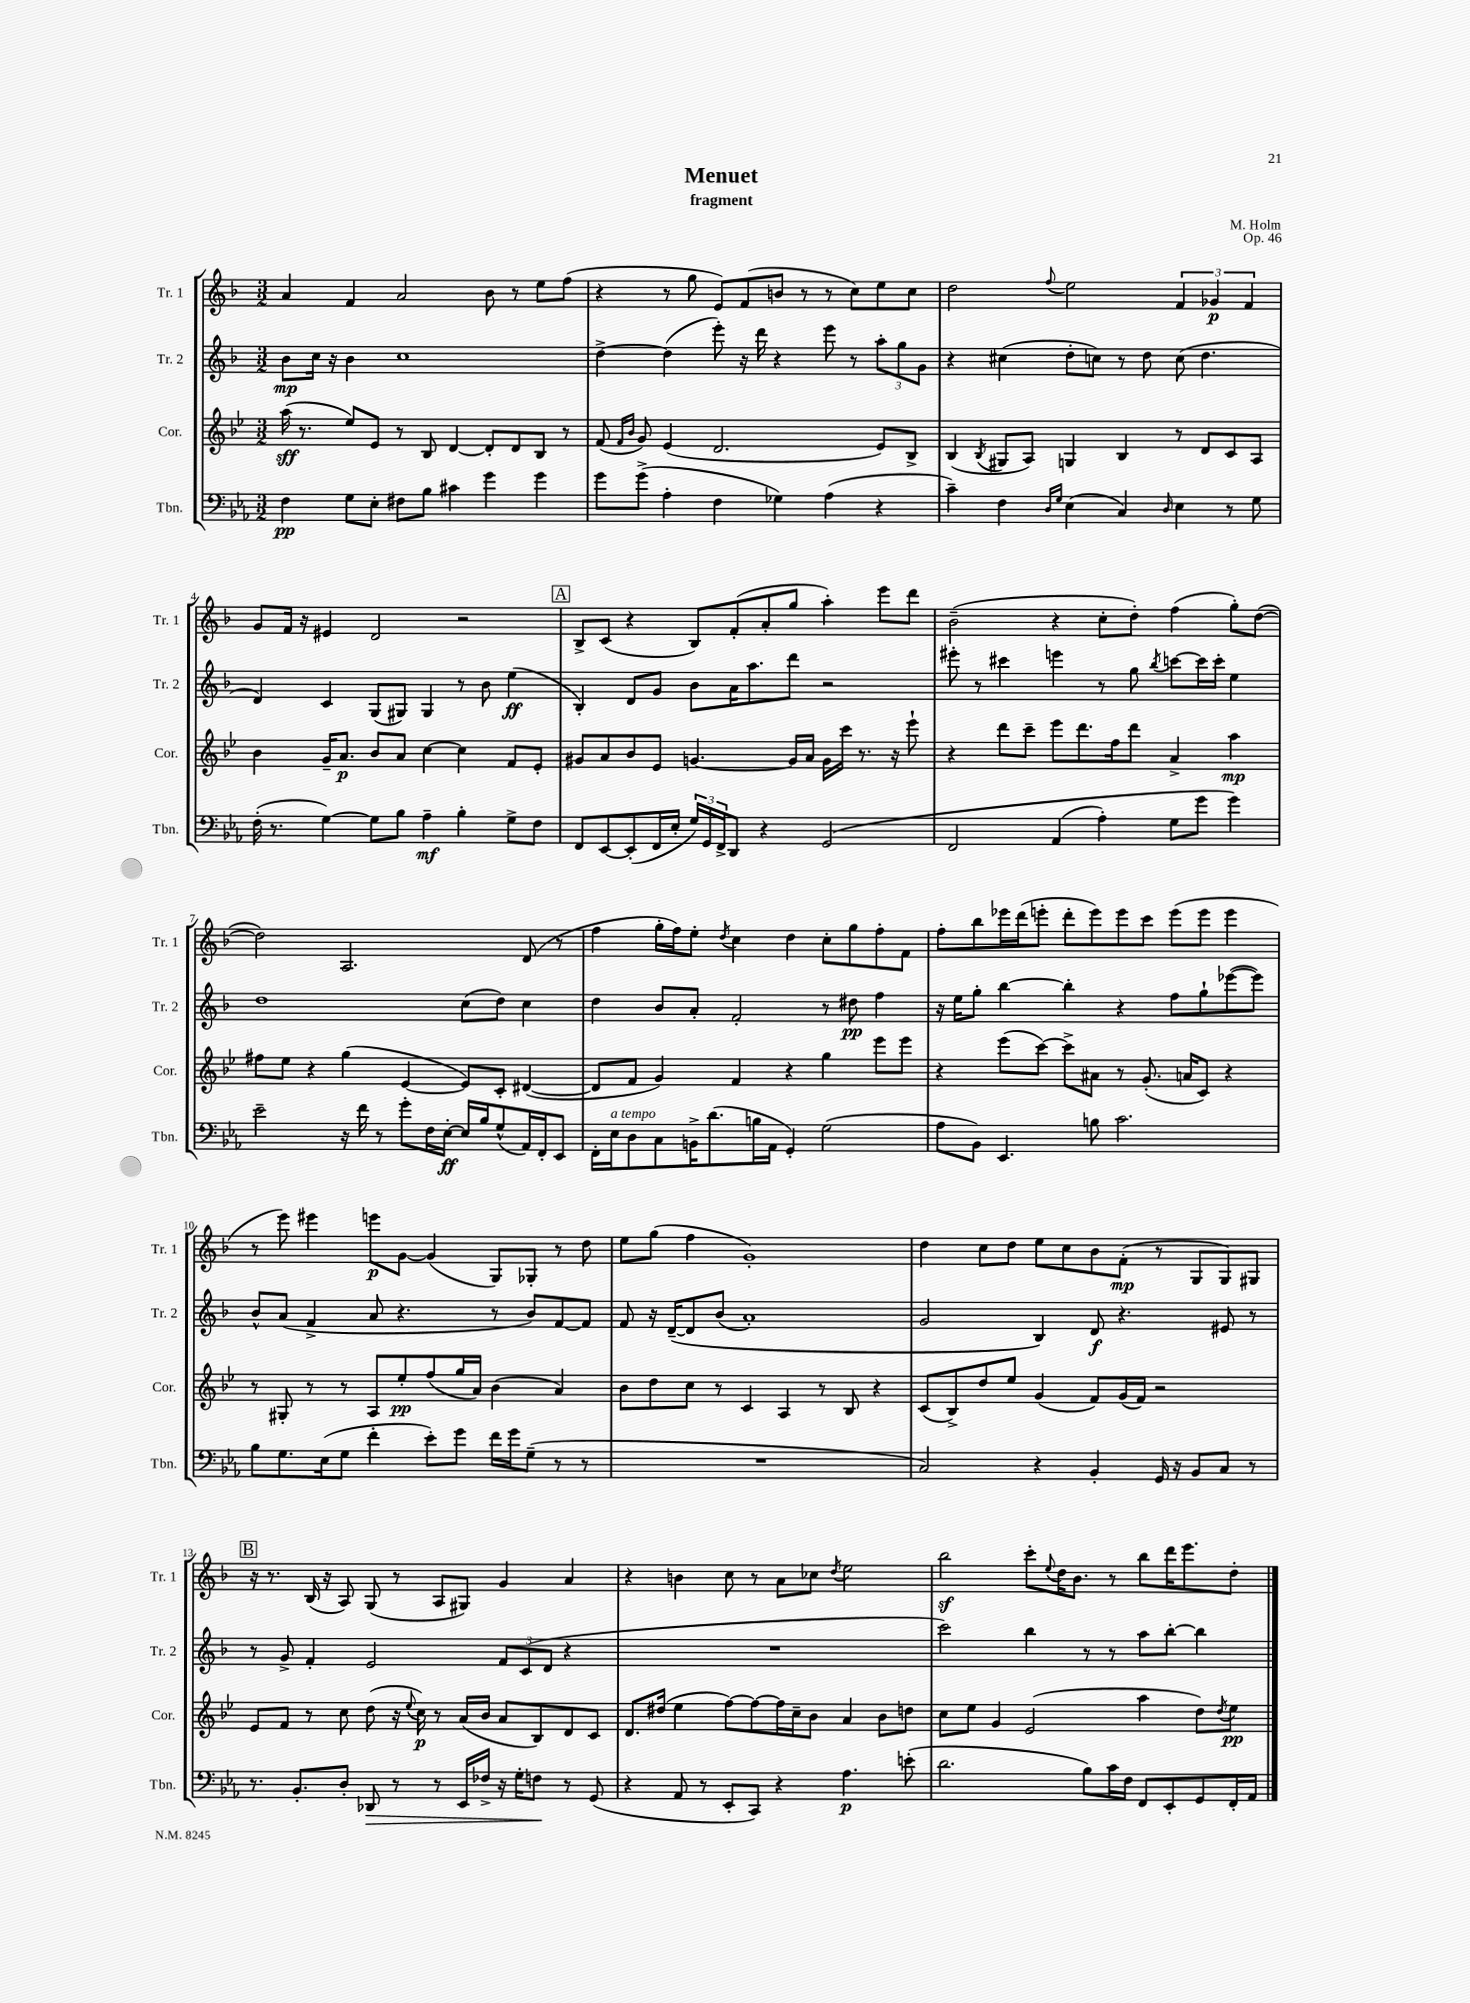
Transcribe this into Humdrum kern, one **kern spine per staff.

**kern	**dynam	**kern	**dynam	**kern	**dynam	**kern	**dynam
*part4	*part4	*part3	*part3	*part2	*part2	*part1	*part1
*staff4	*staff4	*staff3	*staff3	*staff2	*staff2	*staff1	*staff1
*I"Tbn.	*	*I"Cor.	*	*I"Tr. 2	*	*I"Tr. 1	*
*I'Tbn.	*	*I'Cor.	*	*I'Tr. 2	*	*I'Tr. 1	*
*clefF4	*	*clefG2	*	*clefG2	*	*clefG2	*
*k[b-e-a-]	*	*k[b-e-]	*	*k[b-]	*	*k[b-]	*
*M3/2	*	*M3/2	*	*M3/2	*	*M3/2	*
=1	=1	=1	=1	=1	=1	=1	=1
4F\	pp	(16aa\	sff	8b-\L	mp	4a/	.
.	.	8.r	.	.	.	.	.
.	.	.	.	16cc\Jk	.	.	.
.	.	.	.	16r	.	.	.
8G\L	.	8ee-/L)	.	4b-\	.	4f/	.
8E-'\J	.	8e-/J	.	.	.	.	.
8F#X\L	.	8r	.	1cc	.	2a/	.
8B-\J	.	8B-/	.	.	.	.	.
4c#X\	.	[4d/	.	.	.	.	.
4g\	.	8d'/L]	.	.	.	8b-\	.
.	.	8d/	.	.	.	8r	.
4g\	.	8B-/J	.	.	.	8ee\L	.
.	.	8r	.	.	.	(8ff\J	.
=2	=2	=2	=2	=2	=2	=2	=2
8g\L	.	(8f/	.	[4dd^\	.	4r	.
.	.	16qqf/LL	.	.	.	.	.
.	.	16qqb-/JJ	.	.	.	.	.
(8g^\J	.	8g/)	.	.	.	.	.
4A-'\	.	(4e-/	.	(4dd\]	.	8r	.
.	.	.	.	.	.	8gg\	.
4F\	.	2.d/	.	8eee'\)	.	8e/L)	.
.	.	.	.	16r	.	(8f/	.
.	.	.	.	16ddd\	.	.	.
4G-X\)	.	.	.	4r	.	8bn/J	.
.	.	.	.	.	.	8r	.
(4A-\	.	.	.	8eee\	.	8r	.
.	.	.	.	8r	.	8cc\L)	.
4r	.	8e-/L)	.	12aa'\L	.	8ee\	.
.	.	.	.	12gg\	.	.	.
.	.	8B-^/J	.	.	.	8cc\J	.
.	.	.	.	12g\J	.	.	.
=3	=3	=3	=3	=3	=3	=3	=3
4c~\)	.	(4B-/	.	4r	.	2dd\	.
.	.	8qB-/	.	.	.	.	.
4F\	.	8G#X/L	.	(4cc#X\	.	.	.
.	.	8A/J)	.	.	.	.	.
16qqD/LL	.	.	.	.	.	.	.
16qqG/JJ	.	.	.	.	.	8qqff/	.
(4E-\	.	4Gn/	.	8dd'\L	.	2ee\	.
.	.	.	.	8ccn\J)	.	.	.
4C/)	.	4B-/	.	8r	.	.	.
.	.	.	.	8dd\	.	.	.
16qqD/	.	.	.	.	.	.	.
4E-\	.	8r	.	(8cc\	.	6f/	.
.	.	8d/L	.	4.dd\	.	.	.
.	.	.	.	.	.	6g-X/	p
8r	.	8c/	.	.	.	.	.
.	.	.	.	.	.	6f/	.
8G\	.	8A/J	.	.	.	.	.
!!LO:LB:g=z
=4	=4	=4	=4	=4	=4	=4	=4
(16F'\	.	4b-\	.	4d/)	.	8g/L	.
8.r	.	.	.	.	.	.	.
.	.	.	.	.	.	16f/Jk	.
.	.	.	.	.	.	16r	.
[4G\)	.	16g~/KL	.	4c/	.	4e#X/	.
.	.	8.a/J	p	.	.	.	.
8G\L]	.	8b-/L	.	(8G/L	.	2d/	.
8B-\J	.	8a/J	.	8G#X/J)	.	.	.
4A-~\	mf	[4cc\	.	4G#/	.	.	.
4B-'\	.	4cc\]	.	8r	.	2r	.
.	.	.	.	8b-\	.	.	.
8G^\L	.	8f/L	.	(4ee\	ff	.	.
8F\J	.	8e-'/J	.	.	.	.	.
!!LO:REH:place=s1:t=A
=5	=5	=5	=5	=5	=5	=5	=5
8FF/L	.	8g#X/L	.	4B-'/)	.	8B-^/L	.
[8EE-/	.	8a/	.	.	.	(8c/J	.
(8EE-'/]	.	8b-/	.	8d/L	.	4r	.
16FF/L	.	8e-/J	.	8g/J	.	.	.
16E-'/JJ	.	.	.	.	.	.	.
24G/LL)	.	[4.gn/	.	8b-\L	.	8B-/L)	.
24GG/	.	.	.	.	.	.	.
24FF^/J	.	.	.	.	.	.	.
8DD/J	.	.	.	16a\K	.	(8f'/	.
.	.	.	.	8.aa\	.	.	.
4r	.	.	.	.	.	8a'/	.
.	.	16g/LL]	.	8ddd\J	.	8gg/J	.
.	.	16a/JJ	.	.	.	.	.
(2GG/	.	16g\LL	.	2r	.	4aa'\)	.
.	.	16ccc\JJ	.	.	.	.	.
.	.	8.r	.	.	.	.	.
.	.	.	.	.	.	8eee\L	.
.	.	16r	.	.	.	.	.
.	.	8eee-`\	.	.	.	8ddd\J	.
=6	=6	=6	=6	=6	=6	=6	=6
2FF/	.	4r	.	8eee#X'\	.	(2b-~\	.
.	.	.	.	8r	.	.	.
.	.	8ddd\L	.	4ccc#X\	.	.	.
.	.	8ccc~\J	.	.	.	.	.
(4AA-/	.	8eee-\L	.	4eeen\	.	4r	.
.	.	8.ddd\	.	.	.	.	.
4A-'\)	.	.	.	8r	.	8cc'\L	.
.	.	16ff\k	.	.	.	.	.
.	.	8ddd\J	.	8gg\	.	8dd'\J)	.
.	.	.	.	8qbb-/	.	.	.
8G\L	.	4a^/	.	[8cccn\L	.	(4ff\	.
8g\J	.	.	.	16ccc\L]	.	.	.
.	.	.	.	16ccc'\JJ	.	.	.
4g\)	.	4aa\	mp	4ee\	.	8gg'\L)	.
.	.	.	.	.	.	([8dd\J	.
!!LO:LB:g=z
=7	=7	=7	=7	=7	=7	=7	=7
2e-~\	.	8ff#X\L	.	1dd	.	2dd\])	.
.	.	8ee-\J	.	.	.	.	.
.	.	4r	.	.	.	.	.
16r	.	(4gg\	.	.	.	2.A/	.
16f\	.	.	.	.	.	.	.
8r	.	.	.	.	.	.	.
8g'\L	.	[4e-/	.	.	.	.	.
16F\L	.	.	.	.	.	.	.
[16E-'\JJ	ff	.	.	.	.	.	.
16E-/LL]	.	8e-/L])	.	(8cc\L	.	.	.
16B-/J	.	.	.	.	.	.	.
(8G^^/	.	8c'/J	.	8dd\J)	.	.	.
16AA-/L)	.	([4d#X/	.	4cc\	.	(8d/	.
16FF'/J	.	.	.	.	.	.	.
8EE-/J	.	.	.	.	.	8r	.
=8	=8	=8	=8	=8	=8	=8	=8
16FF'\LL	.	8d#/L]	.	4dd\	.	4ff\	.
!LO:TX:a:i:t=a tempo	!	!	!	!	!	!	!
16E-\J	.	.	.	.	.	.	.
8D\	.	8f/J	.	.	.	.	.
8C\	.	4g/)	.	8b-/L	.	16gg'\LL	.
.	.	.	.	.	.	16ff\J)	.
16BBn^\K	.	.	.	8a'/J	.	8ee'\J	.
(8.d\	.	.	.	.	.	.	.
.	.	.	.	.	.	8qdd/	.
.	.	4f/	.	2f'/	.	4cc\	.
16Bn\L	.	.	.	.	.	.	.
16AA-\JJ	.	.	.	.	.	.	.
4GG'/)	.	4r	.	.	.	4dd\	.
(2G\	.	4gg\	.	8r	.	8cc'\L	.
.	.	.	.	8dd#X\	pp	8gg\	.
.	.	8eee-\L	.	4ff\	.	8ff'\	.
.	.	8eee-\J	.	.	.	8f\J	.
=9	=9	=9	=9	=9	=9	=9	=9
8A-\L	.	4r	.	16r	.	8ff'\L	.
.	.	.	.	16ee\KL	.	.	.
8BB-\J)	.	.	.	8gg'\J	.	8bb-\	.
4.EE-/	.	(8eee-\L	.	[4bb-\	.	16eee-X\L	.
.	.	.	.	.	.	(16ddd\J	.
.	.	[8ccc\J)	.	.	.	8eeen'\J	.
.	.	8ccc^\L]	.	4bb-'\]	.	8ddd'\L	.
8Bn\	.	8a#X\J	.	.	.	8eee\)	.
2.c\	.	8r	.	4r	.	8eee\	.
.	.	(8.g'/	.	.	.	8ccc\J	.
.	.	.	.	8ff\L	.	(8eee\L	.
.	.	16an/KL	.	.	.	.	.
.	.	8c/J)	.	8gg`\	.	8eee\J	.
.	.	4r	.	([8eee-X\	.	4eee\	.
.	.	.	.	8eee-\J])	.	.	.
!!LO:LB:g=z
=10	=10	=10	=10	=10	=10	=10	=10
8B-\L	.	8r	.	8b-^^/L	.	8r	.
8.G\	.	8G#X'/	.	(8a/J	.	8eee\)	.
.	.	8r	.	4f^/	.	4eee#X\	.
(16E-\k	.	.	.	.	.	.	.
8G\J	.	8r	.	.	.	.	.
4f'\	.	8A/L	.	8a/	.	8eeen\L	p
.	.	8ee-'/	pp	4.r	.	[8g\J	.
8e-'\L)	.	(8ff/	.	.	.	(4g/]	.
8g\J	.	16gg/L	.	.	.	.	.
.	.	16a/JJ)	.	.	.	.	.
16f\LL	.	(4b-\	.	8r	.	8G/L)	.
16g\J	.	.	.	.	.	.	.
(8G~\J	.	.	.	8b-/L)	.	8G-X'/J	.
8r	.	4a/)	.	[8f/	.	8r	.
8r	.	.	.	8f/J]	.	8dd\	.
=11	=11	=11	=11	=11	=11	=11	=11
1.r	.	8b-\L	.	8f/	.	8ee\L	.
.	.	8dd\	.	16r	.	(8gg\J	.
.	.	.	.	([16d~/KL	.	.	.
.	.	8cc\J	.	8d/]	.	4ff\	.
.	.	8r	.	(8b-/J	.	.	.
.	.	4c/	.	1a')	.	1g')	.
.	.	4A/	.	.	.	.	.
.	.	8r	.	.	.	.	.
.	.	8B-/	.	.	.	.	.
.	.	4r	.	.	.	.	.
=12	=12	=12	=12	=12	=12	=12	=12
2C/)	.	(8c/L	.	2g/	.	4dd\	.
.	.	8B-^/)	.	.	.	.	.
.	.	8dd/	.	.	.	8cc\L	.
.	.	8ee-/J	.	.	.	8dd\J	.
4r	.	(4g/	.	4B-/)	.	8ee\L	.
.	.	.	.	.	.	8cc\	.
4BB-'/	.	8f/L)	.	8d/	f	8b-\	.
.	.	(16g/L	.	4.r	.	(8f'\J	mp
.	.	16f/JJ)	.	.	.	.	.
16GG/	.	2r	.	.	.	8r	.
16r	.	.	.	.	.	.	.
8BB-/L	.	.	.	.	.	8G/L	.
8C/J	.	.	.	8e#X/	.	8G/)	.
8r	.	.	.	8r	.	8G#X/J	.
!!LO:LB:g=z
!!LO:REH:place=s1:t=B
=13	=13	=13	=13	=13	=13	=13	=13
8.r	.	8e-/L	.	8r	.	16r	.
.	.	.	.	.	.	8.r	.
.	.	8f/J	.	8g^/	.	.	.
8.BB-'/L	.	.	.	.	.	.	.
.	.	8r	.	4f'/	.	(16B-/	.
.	.	.	.	.	.	16r	.
8D'/J	.	8cc\	.	.	.	8A/)	.
!	!LO:HP:b	!	!	!	!	!	!
8DD-X/	>	(8dd\	.	2e/	.	(8G/	.
8r	.	16r	.	.	.	8r	.
.	.	8qqee-/	.	.	.	.	.
.	.	16cc\)	p	.	.	.	.
8r	.	8r	.	.	.	8A/L	.
16EE-/LL	.	(16a/LL	.	.	.	8G#X/J)	.
16F-X^/JJ	.	16b-/JJ	.	.	.	.	.
16r	.	8a/L	.	12f/L	.	4g/	.
16G'\KL	.	.	.	.	.	.	.
.	.	.	.	(12c/	.	.	.
8Fn\J	.	8B-/)	.	.	.	.	.
.	.	.	.	12d/J	.	.	.
8r	]	8d/	.	4r	.	4a/	.
(8GG/	.	8c/J	.	.	.	.	.
=14	=14	=14	=14	=14	=14	=14	=14
4r	.	8.d/L	.	1.r	.	4r	.
.	.	(16dd#X/Jk	.	.	.	.	.
8AA-/	.	4ee-\	.	.	.	4bn\	.
8r	.	.	.	.	.	.	.
8EE-'/L	.	[8ff\L)	.	.	.	8cc\	.
8CC/J)	.	8ff\_	.	.	.	8r	.
4r	.	16ff\L]	.	.	.	8a\L	.
.	.	16cc~\J	.	.	.	.	.
.	.	8b-\J	.	.	.	8cc-X\J	.
.	.	.	.	.	.	8qdd/	.
4.A-\	p	4a/	.	.	.	2ee\	.
.	.	8b-\L	.	.	.	.	.
(8en'\	.	8ddn\J	.	.	.	.	.
=15	=15	=15	=15	=15	=15	=15	=15
2.d\	.	8cc\L	.	2ccc\)	.	2bb-z\	.
.	.	8ee-\J	.	.	.	.	.
.	.	4g/	.	.	.	.	.
.	.	(2e-/	.	4bb-\	.	8ccc'\L	.
.	.	.	.	.	.	8qqee/	.
.	.	.	.	.	.	16dd\K	.
.	.	.	.	.	.	8.b-\J	.
8B-\L)	.	.	.	8r	.	.	.
16c\L	.	.	.	8r	.	8r	.
16F\JJ	.	.	.	.	.	.	.
8FF/L	.	4aa\	.	8aa\L	.	8bb-\L	.
8EE-'/	.	.	.	[8bb-'\J	.	16ddd\K	.
.	.	.	.	.	.	8.eee\	.
8GG/	.	8dd\L)	.	4bb-\]	.	.	.
.	.	8qdd/	.	.	.	.	.
16FF'/L	.	8ee-\J	pp	.	.	8dd'\J	.
16AA-/JJ	.	.	.	.	.	.	.
==	==	==	==	==	==	==	==
*-	*-	*-	*-	*-	*-	*-	*-
